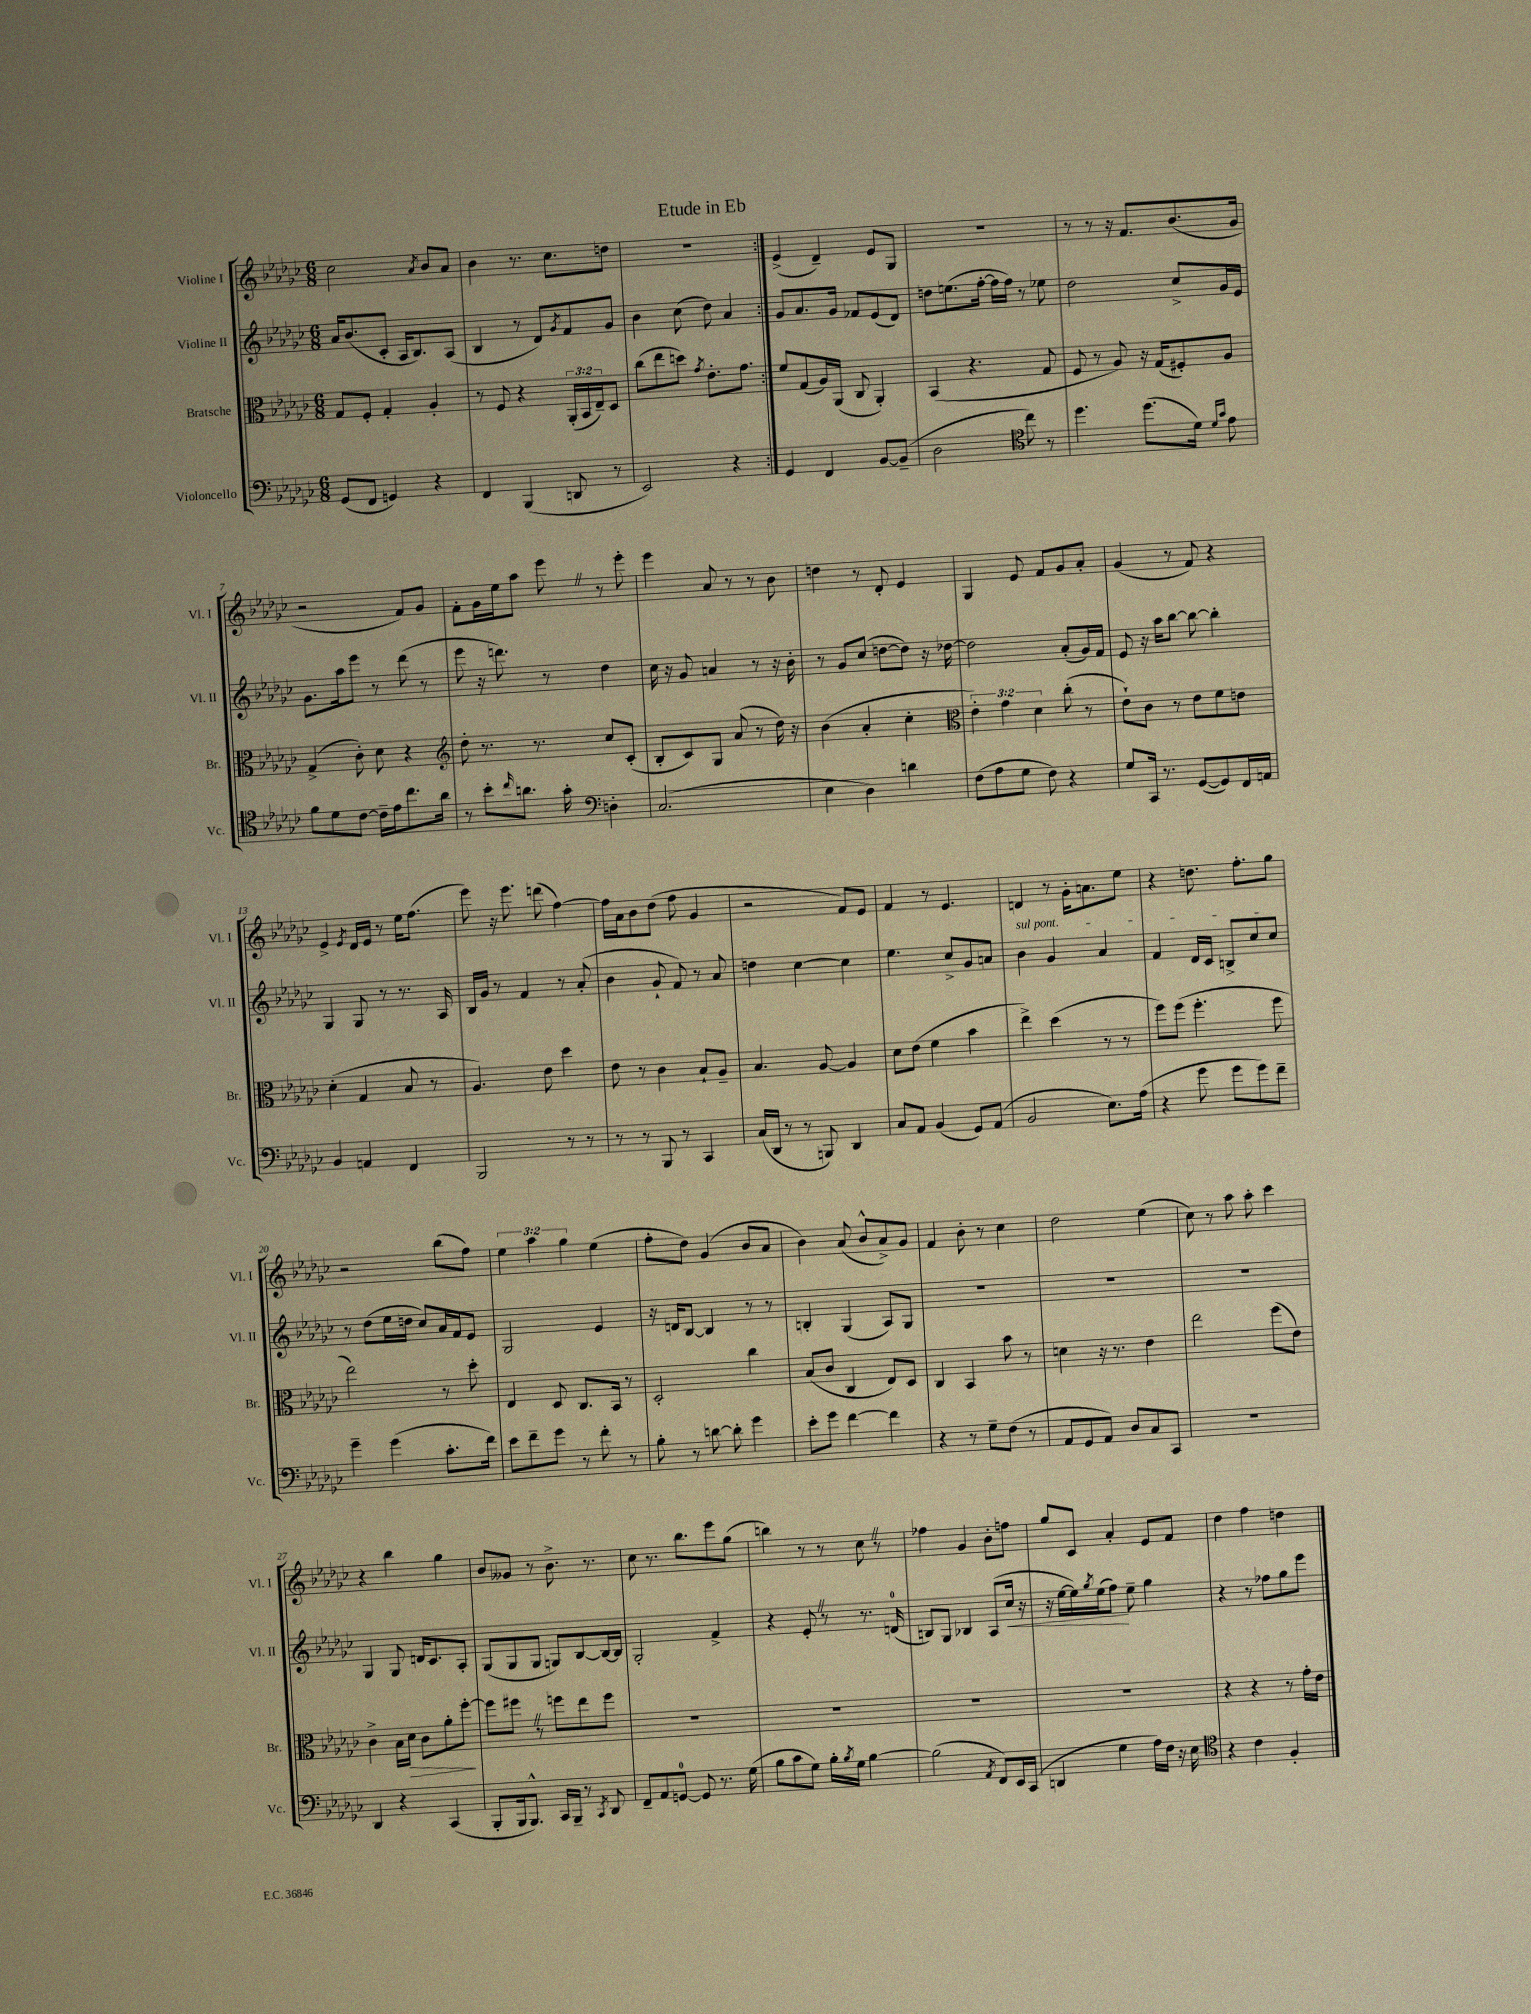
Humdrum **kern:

**kern	**kern	**dynam	**kern	**dynam	**kern
*part4	*part3	*part3	*part2	*part2	*part1
*staff4	*staff3	*staff3	*staff2	*staff2	*staff1
*I"Violoncello	*I"Bratsche	*	*I"Violine II	*	*I"Violine I
*I'Vc.	*I'Br.	*	*I'Vl. II	*	*I'Vl. I
*clefF4	*clefC3	*	*clefG2	*	*clefG2
*k[b-e-a-d-g-c-]	*k[b-e-a-d-g-c-]	*	*k[b-e-a-d-g-c-]	*	*k[b-e-a-d-g-c-]
*M6/8	*M6/8	*	*M6/8	*	*M6/8
=1	=1	=1	=1	=1	=1
(8GG-/L	8G-/L	.	16a-/KL	.	2cc-\
.	.	.	(8.b-/	.	.
8FF/J	8F'/J	.	.	.	.
4GGn/)	4G-'/	.	8c-'/J	.	.
.	.	.	16A-/KL	.	.
.	.	.	8.B-/)	.	.
.	.	.	.	.	8qa-/
4r	4A-'/	.	.	.	8b-/L
.	.	.	(8A-/J	.	8a-/J
=2	=2	=2	=2	=2	=2
4FF/	8r	.	4B-/	.	4b-\
.	8F/	.	.	.	.
(4BBB-/	4r	.	8r	.	8.r
.	.	.	8d-/L)	.	.
.	.	.	.	.	8.cc-\L
.	.	.	8qg-/	.	.
8DDn/	(24AA-'/LL	.	8f/	.	.
.	24BB-/	.	.	.	.
.	24E-~/J)	.	.	.	.
8r	8D-/J	.	8g-/J	.	8ddn\J
=3	=3	=3	=3	=3	=3
2EE-/)	(8cc-\L	.	4b-\	.	2.r
.	8ee-\	.	.	.	.
.	8ddn\J)	.	(8cc-\	.	.
.	8qg-/	.	.	.	.
.	8.e-'\L	.	8dd-\)	.	.
4r	.	.	4a-/	.	.
.	8.g-\J	.	.	.	.
=4:|!	=4:|!	=4:|!	=4:|!	=4:|!	=4:|!
4GG-/	8f/L	.	8g-/L	.	(4e-^/
.	(8G-/	.	8.a-/	.	.
4FF/	16A-/L)	.	.	.	4d-~/)
.	(16AA-/JJ	.	16g-/Jk	.	.
.	8C-/	.	8f-X/L	.	.
[8BB-/L	4AA-'/)	.	(8e-/	.	8e-/L
(8BB-~/J]	.	.	8d-/J)	.	8G-/J
=5	=5	=5	=5	=5	=5
2D-\	(4BB-/	.	8ddn\L	.	2.r
.	.	.	(8.een\	.	.
.	4.r	.	.	.	.
.	.	.	[16ff'\Jk	.	.
.	.	.	16ff\LL]	.	.
.	.	.	16ff\JJ)	.	.
*clefC4	*	*	*	*	*
8cc-\)	.	.	8r	.	.
8r	8G-/	.	8ee-X\	.	.
=6	=6	=6	=6	=6	=6
4.dd-\	8F/	.	2dd-\	.	8r
.	8r	.	.	.	8r
.	8A-/)	.	.	.	16r
.	.	.	.	.	8.f/L
(8.dd-\L	16r	.	.	.	.
.	(16G-/KL	.	.	.	.
.	8F#X'/)	.	8cc-^/L	.	(8.b-/
16d-\Jk)	.	.	.	.	.
16qqd-/LL	.	.	.	.	.
16qqg-/JJ	.	.	.	.	.
8e-\	8A-/J	.	16g-/L	.	.
.	.	.	16e-/JJ	.	16g-/Jk
!!LO:LB:g=z
=7	=7	=7	=7	=7	=7
8f\L	(4G-^/	.	8.g-\L	.	2r
8d-\	.	.	.	.	.
.	.	.	16aa-\k	.	.
[8c-\J	8c-'\)	.	8eee-\J	.	.
16c-~\LL]	8d-\	.	8r	.	.
16e-\J	.	.	.	.	.
8.cc-\	4r	.	(8ddd-\	.	8f/L)
.	.	.	8r	.	8g-/J
16a-\Jk	.	.	.	.	.
=8	=8	=8	=8	=8	=8
*	*clefG2	*	*	*	*
8r	8dd-'\	.	8eee-\	.	8f'\L
8b-'\L	8.r	.	16r	.	16g-\L
.	.	.	8.dddn\)	.	16ee-\J
16qqcc-/	.	.	.	.	.
8.an\J	.	.	.	.	8aa-\J
.	8.r	.	.	.	.
.	.	.	8r	.	8eee-Z\
16g-'\	.	.	.	.	.
*clefF4	*	*	*	*	*
4Dn'\	8cc-/L	.	4dd-\	.	8r
.	(8c-'/J	.	.	.	8eee-'\
=9	=9	=9	=9	=9	=9
(2.C-/	8B-'/L	.	16cc-\	.	4eee-\
.	.	.	16r	.	.
.	8c-/)	.	8g-/	.	.
.	8G-/J	.	4an/	.	8a-/
.	(8a-/	.	.	.	8r
.	8r	.	8r	.	8r
.	16dd-\)	.	16r	.	8b-\
.	16r	.	16b-'\	.	.
=10	=10	=10	=10	=10	=10
4E-\	(4b-\	.	8r	.	4ddn\
.	.	.	8g-/L	.	.
4D-\)	4a-'/	.	(8cc-/J	.	8r
.	.	.	[8ddn\L	.	8d-'/
4dn\	4cc-'\	.	8dd\J])	.	4e-/
.	.	.	16r	.	.
.	.	.	[16dd-X\	.	.
=11	=11	=11	=11	=11	=11
*	*clefC3	*	*	*	*
(8F\L	6e-'\)	.	2dd-\]	.	4G-/
8A-\	.	.	.	.	.
.	6g-\	.	.	.	.
8G-\J	.	.	.	.	8e-/
.	6d-\	.	.	.	.
8F\)	.	.	.	.	8f/L
4r	(8cc-'\	.	(8a-'/L	.	8g-/
.	8r	.	16g-/L)	.	8a-'/J
.	.	.	16f/JJ	.	.
=12	=12	=12	=12	=12	=12
8G-/L	8e-`\L)	.	8e-/	.	(4g-/
16CC-/Jk	8c-\J	.	16r	.	.
8.r	.	.	16aa-\KL	.	.
.	8r	.	[8bb-\J	.	8r
([8GG-/L	8e-\L	.	8bb-\_	.	8f/)
8GG-/])	8f\	.	4bb-'\]	.	4r
16FF/L	8en\J	.	.	.	.
16AAn/JJ	.	.	.	.	.
!!LO:LB:g=z
=13	=13	=13	=13	=13	=13
4BB-/	(4d-'\	.	4G-/	.	4e-^/
.	.	.	.	.	8qe-/
4AAn/	4G-/	.	8G-/	.	16d-/LL
.	.	.	.	.	16e-/JJ
.	.	.	8r	.	8r
4FF/	8B-/	.	8.r	.	16ee-\KL
.	.	.	.	.	(8.ff\J
.	8r	.	.	.	.
.	.	.	16A-/	.	.
=14	=14	=14	=14	=14	=14
2BBB-/	4.A-/)	.	16B-/LL	.	8eee-\)
.	.	.	16g-/JJ	.	.
.	.	.	8r	.	16r
.	.	.	.	.	8.eee-\
.	.	.	4f/	.	.
.	8e-\	.	.	.	(8dddn\
8r	4dd-\	.	8r	.	[4ff\)
8r	.	.	(8a-'/	.	.
=15	=15	=15	=15	=15	=15
8r	8e-\	.	4b-\	.	16ff\LL]
.	.	.	.	.	16a-\J
8r	8r	.	.	.	8b-\
8BBB-/	4c-\	.	8g-`/	.	(8dd-\J
8r	.	.	8f/)	.	8ff\
4CC-/	8B-`/L	.	8r	.	4g-/
.	8A-~/J	.	8a-/	.	.
=16	=16	=16	=16	=16	=16
(16C-/LL	4.B-/	.	4ddn\	.	2r
16DD-/JJ	.	.	.	.	.
8r	.	.	.	.	.
8r	.	.	[4cc-\	.	.
8BBBn/)	[8A-/	.	.	.	.
4DD-/	4A-/]	.	4cc-\]	.	8f/L)
.	.	.	.	.	8e-/J
=17	=17	=17	=17	=17	=17
8C-/L	8d-\L	.	4.ee-\	.	4f/
8AA-/J	(8e-\J	.	.	.	.
(4BB-/	4f\	.	.	.	8r
.	.	.	8cc-^/L	.	4.e-/
8GG-/L)	4b-\	.	8g-/	.	.
(8AA-/J	.	.	8an/J	.	.
=18	=18	=18	=18	=18	=18
!	!	!	!LO:TX:a:i:t=sul pont.	!	!
2BB-/	4ee-^\)	.	4b-\	.	4dn/
.	(4dd-\	.	4g-/	.	8r
.	.	.	.	.	16g-'\KL
.	.	.	.	.	8.an\
8.E-\L)	8r	.	4a-/	.	.
.	8r	.	.	.	8ee-\J
(16A-\Jk	.	.	.	.	.
=19	=19	=19	=19	=19	=19
4r	8ff\L)	.	4f/	.	4r
.	(8ff\J	.	.	.	.
8g-\	4.ff'\	.	16d-/LL	.	8.ddn\
.	.	.	16c-/JJ	.	.
8g-\L	.	.	8Bn^/L	.	.
.	.	.	.	.	8.ff'\L
8g-\)	.	.	8cc-/	.	.
8f~\J	8ff\	.	8cc-/J	.	8gg-\J
!!LO:LB:g=z
=20	=20	=20	=20	=20	=20
4g-~\	2ee-\)	.	8r	.	2r
.	.	.	(8dd-\L	.	.
(4g-\	.	.	16ee-\L	.	.
.	.	.	16ddn\JJ	.	.
.	.	.	8cc-/L)	.	.
8.c-'\L	8r	.	16a-/L	.	(8bb-\L
.	.	.	16f/J	.	.
.	8dd-'\	.	8e-/J	.	8ff\J)
16f\Jk)	.	.	.	.	.
=21	=21	=21	=21	=21	=21
8e-\L	4E-/	.	2G-/	.	6ee-\
8f~\	.	.	.	.	.
.	.	.	.	.	6aa-\
8g-\J	8D-/	.	.	.	.
.	.	.	.	.	6gg-\
8r	8.C-/L	.	.	.	.
8f'\	.	.	4e-/	.	(4ee-\
.	16BB-/Jk	.	.	.	.
8r	8r	.	.	.	.
=22	=22	=22	=22	=22	=22
8B-'\	2D-'/	.	16r	.	8ff'\L
.	.	.	16dn/KL	.	.
8r	.	.	[8B-/J	.	8dd-\J)
[8dn\	.	.	4B-/]	.	(4g-/
8d'\]	.	.	.	.	.
4g-\	4cc-\	.	8r	.	8b-/L
.	.	.	8r	.	8a-/J
=23	=23	=23	=23	=23	=23
8e-'\L	(8B-/L	.	4Bn'/	.	4b-\)
8g-\J	8c-/J	.	.	.	.
[4f\	4C-/	.	(4G-/	.	(8a-/
.	.	.	.	.	8b-^^/L
4f\]	8E-/L)	.	8A-/L)	.	8a-^/)
.	8D-/J	.	8G-/J	.	8g-/J
=24	=24	=24	=24	=24	=24
4r	4C-/	.	2.r	.	4f/
8r	4BB-/	.	.	.	8b-'\
8G-~\L	.	.	.	.	8r
(8F\J	8b-\	.	.	.	4cc-\
8r	8r	.	.	.	.
=25	=25	=25	=25	=25	=25
8AA-/L	4dn\	.	2.r	.	2dd-\
8GG-/	.	.	.	.	.
8AA-/J)	16r	.	.	.	.
.	8.r	.	.	.	.
8D-/L	.	.	.	.	.
8C-/	4e-\	.	.	.	(4ee-\
8CC-/J	.	.	.	.	.
=26	=26	=26	=26	=26	=26
2.r	2ee-\	.	2.r	.	8cc-\)
.	.	.	.	.	8r
.	.	.	.	.	8aa-\
.	.	.	.	.	8aa-'\
.	(8ff\L	.	.	.	4ccc-\
.	8e-\J)	.	.	.	.
!!LO:LB:g=z
=27	=27	=27	=27	=27	=27
4DD-/	4c-^\	.	4G-/	.	4r
4r	16B-\LL	.	8G-/	.	4bb-\
!	!	!LO:HP:b	!	!	!
.	16d-\JJ	>	.	.	.
.	8c-\L	.	16dn/KL	.	.
.	.	.	8.c-/	.	.
(4CC-/	8a-'\	.	.	.	4gg-\
.	[8ff'\J	.	8A-'/J	.	.
.	.	]	.	.	.
=28	=28	=28	=28	=28	=28
8BBB-'/L	8ff\L]	.	(8G-/L	.	8b-/L
16BBB-/k	8ff#XZ\J	.	8G-/	.	8g--X/J
8.BBB-^^/J)	.	.	.	.	.
.	8r	.	8G-/J	.	8r
16CC-/LL	8ffn\L	.	8Gn/L)	.	8.b-^\
16BBB-~/JJ	.	.	.	.	.
8r	8ee-\	.	[8B-/	.	.
.	.	.	.	.	8.r
8qCC-/	.	.	.	.	.
8DD-/	8ff\J	.	16B-/L_	.	.
.	.	.	16B-/JJ]	.	.
=29	=29	=29	=29	=29	=29
8FF~/L	2.r	.	2G-'/	.	8cc-\
8AA-/	.	.	.	.	8.r
[8GGn/J	.	.	.	.	.
.	.	.	.	.	8.bb-\L
8GG/]	.	.	.	.	.
8.r	.	.	4f^/	.	8eee-\
.	.	.	.	.	(8gg-\J
(16G-\	.	.	.	.	.
=30	=30	=30	=30	=30	=30
8B-\L	2.r	.	4r	.	4bbn\)
8c-\	.	.	.	.	.
8G-\J)	.	.	8e-'Z/	.	8r
16B-'\LL	.	.	8r	.	8r
8qB-/	.	.	.	.	.
16G-\JJ	.	.	.	.	.
[4B-\	.	.	8.r	.	8cc-Z\
.	.	.	.	.	8r
.	.	.	(16dn/	.	.
=31	=31	=31	=31	=31	=31
(2B-\]	2.r	.	8Bn/L)	.	4ff-X\
.	.	.	8G-/J	.	.
.	.	.	4B-X/	.	4g-/
8qAA-/	.	.	.	.	.
8FF/L)	.	.	(8A-/L	.	8b-'\L
!	!	!	!	!LO:HP:b	!
16EE-/L	.	.	16cc-/Jk	<	8ffn\J
(16CC-/JJ	.	.	16r	.	.
=32	=32	=32	=32	=32	=32
4DDn/	2.r	.	16r	.	8gg-/L
.	.	.	[16ee-\LL	.	.
.	.	.	16ee-\])	.	8c-/J
.	.	.	8qgg-/	.	.
.	.	.	(16ee-\J	.	.
4G-\	.	.	8ff\J)	.	4a-'/
.	.	.	8ee-~\	[	.
16A-\LL)	.	.	4gg-\	.	8e-/L
16F\JJ	.	.	.	.	.
16r	.	.	.	.	8f/J
16E-\	.	.	.	.	.
=33	=33	=33	=33	=33	=33
*clefC4	*	*	*	*	*
4r	4r	.	4r	.	4dd-\
4c-\	4r	.	8r	.	4ff\
.	.	.	8ff-X\L	.	.
4F'/	8r	.	8gg-\	.	4ddn\
.	16g-'\LL	.	8eee-\J	.	.
.	16e-\JJ	.	.	.	.
==	==	==	==	==	==
*-	*-	*-	*-	*-	*-
